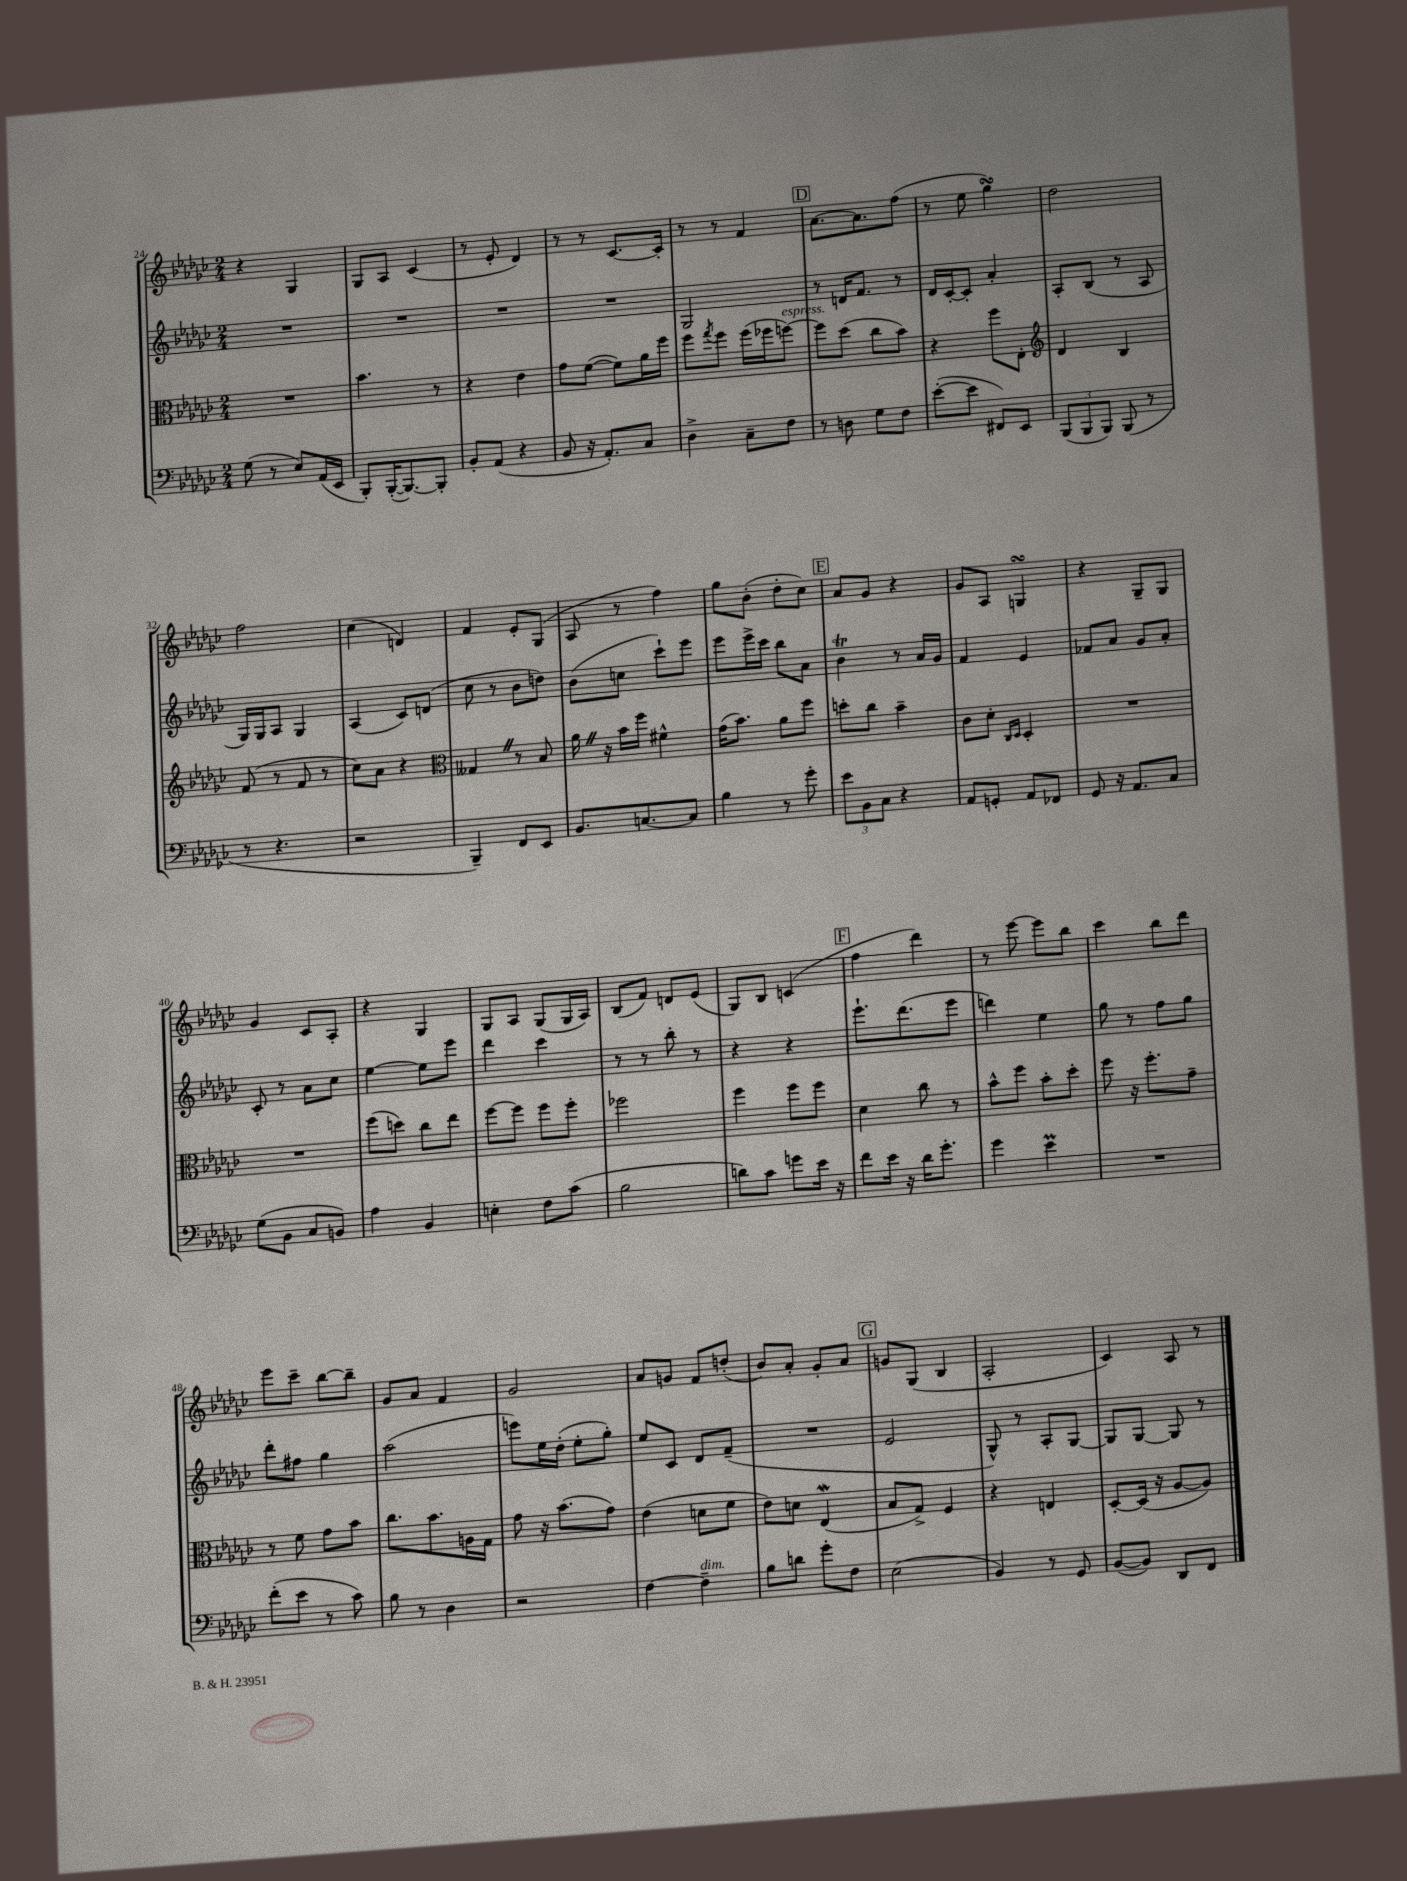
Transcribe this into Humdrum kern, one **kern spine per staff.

**kern	**kern	**kern	**kern
*staff4	*staff3	*staff2	*staff1
*clefF4	*clefC3	*clefG2	*clefG2
*k[b-e-a-d-g-c-]	*k[b-e-a-d-g-c-]	*k[b-e-a-d-g-c-]	*k[b-e-a-d-g-c-]
*M2/4	*M2/4	*M2/4	*M2/4
(8G-	2r	2r	4r
8r	.	.	.
8E-)	.	.	4G-
(16AA-	.	.	.
16EE-	.	.	.
=	=	=	=
8BBB-')	4.b-	2r	8G-
([16BBB-'	.	.	8A-
8.BBB-_)	.	.	.
.	.	.	(4c-
8BBB-']	8r	.	.
=	=	=	=
8BB-'	4r	2r	8r
(8AA-	.	.	8e-'
4r	4e-	.	4d-)
=	=	=	=
8BB-	8g-	2r	8r
16r	([8f	.	8r
8.AA-')	.	.	.
.	8f])	.	[8.c-
8C-	16a-	.	.
.	16ff	.	16c-']
=	=	=	=
4D-^	8ff	2G-	8r
.	8qgg-	.	.
.	8ff	.	8r
8C-~	(16ff	.	4f
.	16ff-	.	.
8F	[8ff)	.	.
=	=	=	=
8r	8ff]	8r	[8.a-
8D	(8dd-	16d	.
.	.	8.f	8.a-]
8G-	8cc-	.	.
8F	8b-)	8r	(8ff
=	=	=	=
([8e-'	4r	16d-	8r
.	.	[16c-'	.
8e-]	.	8c-']	8ee-
8FF#)	8ff	4a-'	4gg-)
8EE-	8E-'	.	.
=	=	=	=
*	*clefG2	*	*
(12BBB-	4d-	8A-'	2dd-
12BBB-	.	.	.
.	.	(8B-	.
12BBB-)	.	.	.
(8BBB-	4B-	8r	.
8r	.	8A-	.
=	=	=	=
8r	(8f	16G-)	2ff
.	.	16G-	.
4.r	8r	8A-	.
.	8f	4G-	.
.	8r	.	.
=	=	=	=
2r	8cc-)	(4A-	(4cc-
.	8a-	.	.
.	4r	8c-)	4d)
.	.	(8d	.
=	=	=	=
*	*clefC3	*	*
4BBB-~)	4G--	8cc-	4f
.	.	8r	.
8FF	8r	8b-	8e-'
8EE-	8B-	8dd)	(8G-
=	=	=	=
8.BB-	16a-	(8b-	8A-
.	16r	.	.
.	16b-	8cc	8r
[8.C	16ff	.	.
.	4f#^^	8ccc-`)	4ff)
8C]	.	8eee-	.
=	=	=	=
4B-	(16g-	8eee-	8gg-
.	8.b-)	.	.
.	.	16eee-^	(8b-'
.	.	16ccc-	.
8r	8a-	8bb-	8dd-'
8g-'	8ff	8a-	8cc-)
=	=	=	=
12e-	8dd'	4b-	8a-
12BB-	.	.	.
.	8cc-	.	8g-
12C-	.	.	.
4r	4b-~	8r	4r
.	.	16a-	.
.	.	16g-	.
=	=	=	=
8AA-	8c-	4f	8g-
8GG'	8d-'	.	8A-
.	16qqC-	.	.
.	16qqD-	.	.
8AA-	4D-'	4e-	4G
8FF-	.	.	.
=	=	=	=
8GG-	2r	8f-	4r
16r	.	8a-	.
8.AA-	.	.	.
.	.	8g-	8G-~
8C-	.	8a-'	8G-
=	=	=	=
(8G-	2r	8c-'	4g-
8BB-	.	8r	.
8C-	.	8a-	8c-
8BB)	.	8cc-	8A-'
=	=	=	=
4A-	(8ff	[4ee-	4r
.	8dd)	.	.
4BB-	8cc-	8ee-]	4G-
.	8ee-	8eee-	.
=	=	=	=
4E'	[8ff	4ddd-	8G-
.	8ff]	.	8A-
8F	8ff	4ccc-	(8G-
(8c-	8ff'	.	16G-
.	.	.	16A-)
=	=	=	=
2B-	2ff-	8r	(8B-
.	.	8r	8f)
.	.	8bb-'	8d
.	.	8r	(8e-
=	=	=	=
8d)	4ff	4r	8G-)
8c-	.	.	8B-
8g	8ff	4r	(4c
16e-	8ff	.	.
16r	.	.	.
=	=	=	=
8f	4d-	8.eee-`	4ff
16e-	.	.	.
16r	.	(8.ddd-	.
16d-	8cc-	.	4ddd-)
8.g-'	.	.	.
.	8r	8eee-	.
=	=	=	=
4g-	8b-^^	4ddd)	8r
.	8ff	.	[8eee-
4e-	8b-'	4ee-	8eee-]
.	8dd-'	.	8bb-
=	=	=	=
2r	8ff	8gg-	4ccc-
.	16r	8r	.
.	8.ff'	.	.
.	.	8ff	8bb-
.	8g-~	8gg-	8ddd-
=	=	=	=
(8f'	8r	8ddd-'	8eee-
8e-	8f	8ff#	8ccc-~
8r	8g-	4gg-	[8bb-
8c-)	8b-	.	8bb-~]
=	=	=	=
8B-	8.cc-	(2aa-	8g-
8r	.	.	8a-
.	8.b-	.	.
4D-	.	.	4f
.	16A	.	.
.	16G-	.	.
=	=	=	=
2r	8g-	8eee)	2g-
.	16r	16ee-	.
.	(8.b-	(16dd-'	.
.	.	8ee-'	.
.	8g-)	8gg-')	.
=	=	=	=
[4F	(4e-	8ee-	8a-
.	.	8c-	8g
4F~]	8d	8d-	8f
.	8f	(8f~	(8dd'
=	=	=	=
8B-	8e-)	2r	8b-)
8d	8d	.	8a-'
8g-'	(4E-	.	8g-'
8F	.	.	8a-
=	=	=	=
(2E-	8B-	2e-	8g
.	8G-^)	.	(8G-
.	4F	.	4B-
=	=	=	=
4BB-)	4r	8G-^^)	2A-'
.	.	8r	.
8r	4E	8A-'	.
8GG-	.	[8G-	.
=	=	=	=
([8BB-	[8D-'	8G-]	4c-)
8BB-])	(16D-]	[8G-	.
.	16r	.	.
8DD-	[8A-	8G-]	8A-
8FF	8A-])	8r	8r
==	==	==	==
*-	*-	*-	*-
